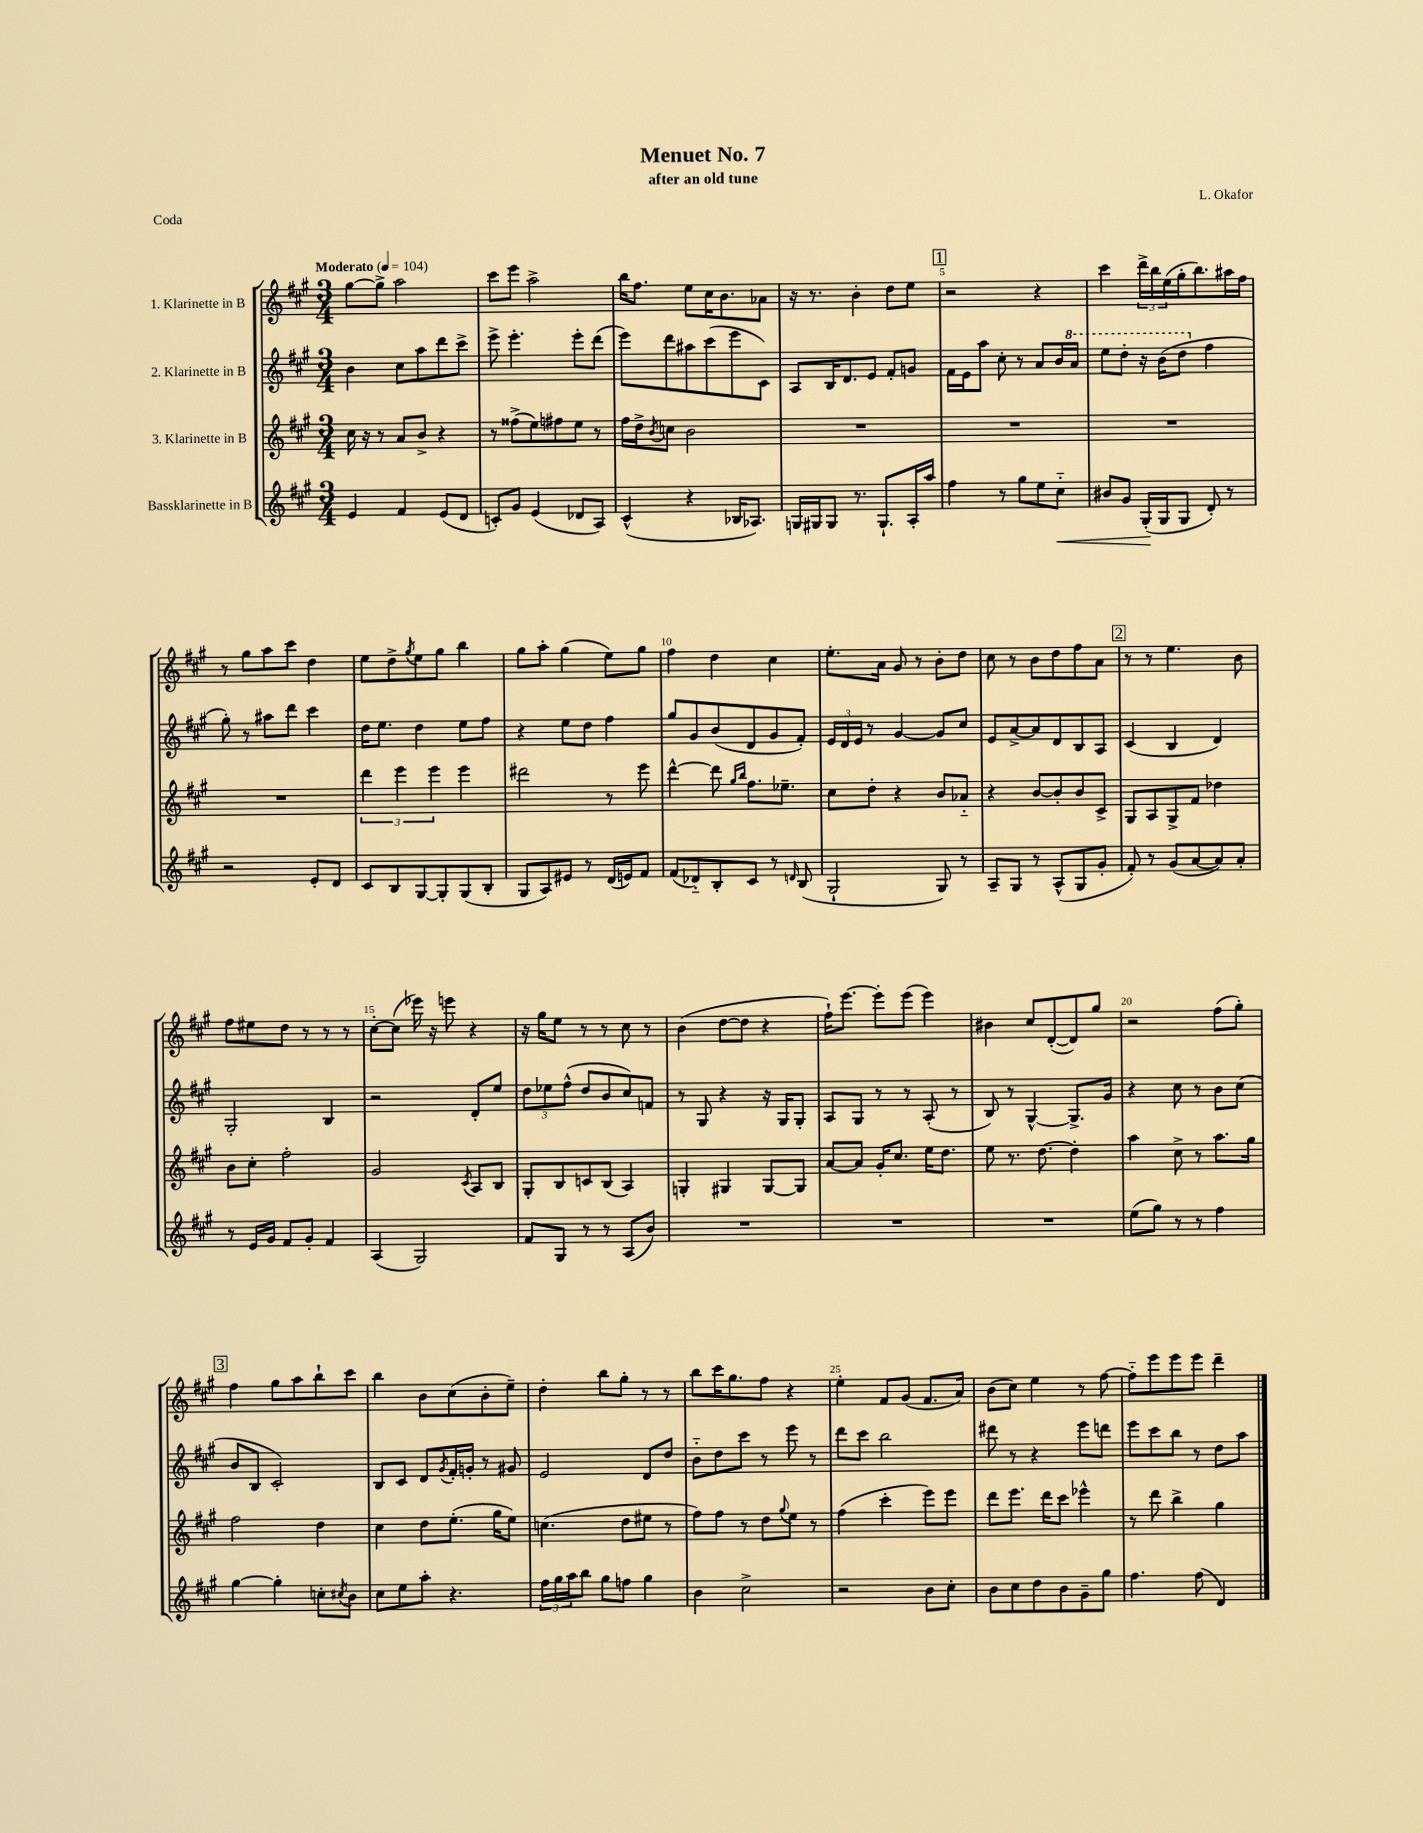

**kern	**kern	**kern	**kern
*staff4	*staff3	*staff2	*staff1
*clefG2	*clefG2	*clefG2	*clefG2
*k[f#c#g#]	*k[f#c#g#]	*k[f#c#g#]	*k[f#c#g#]
*M3/4	*M3/4	*M3/4	*M3/4
*MM104	*MM104	*MM104	*MM104
4e	16cc#	4b	[8gg#
.	16r	.	.
.	8r	.	8gg#^]
4f#	8a	8cc#	2aa
.	8b^	8aa	.
(8e	4r	8ddd	.
8d	.	8ccc#^	.
=	=	=	=
8c')	8r	8eee^	8ccc#
8g#	(8ff##^	4.eee'	8eee
(4e	8ee)	.	2aa^
.	8ff#	.	.
8d-	8ee	8eee'	.
8A)	8r	(8ddd	.
=	=	=	=
(4c#^^	16ff#	8eee)	16bb
.	16dd^	.	8.ff#
.	8qb	.	.
.	8cc	8ddd	.
4r	2b	8aa#	8ee
.	.	(8ccc#	16cc#
.	.	.	8.b
16B-	.	8eee	.
8.A-)	.	.	.
.	.	8c#)	8a-
=	=	=	=
16G	2.r	8A	16r
16G#	.	.	8.r
8G#	.	16B	.
.	.	8.d	.
8.r	.	.	4b'
.	.	8e	.
8.G#`	.	.	.
.	.	8f#'	8dd
16A'	.	8g	8ee
16aa	.	.	.
=	=	=	=
4ff#	2.r	16f#	2r
.	.	16e	.
.	.	8aa	.
8r	.	8cc#'	.
8gg#	.	8r	.
8ee	.	8a	4r
8cc#'~	.	16b	.
.	.	16aa	.
=	=	=	=
8b#	2.r	8eee	4ccc#
8g#	.	8ddd'	.
(16G#'	.	16r	24ddd^
.	.	.	24bb
16G#	.	(16bb	.
.	.	.	(24ee
8G#	.	8ddd	16gg#'
.	.	.	8.bb)
8d')	.	4ff#	.
8r	.	.	16aa#
.	.	.	16ff#
=	=	=	=
2r	2.r	8gg#')	8r
.	.	8r	8gg#
.	.	8aa#	8aa
.	.	8ddd	8ccc#
8e'	.	4ccc#	4dd
8d	.	.	.
=	=	=	=
8c#	6ddd	16dd	8ee
.	.	8.ee	.
8B	.	.	8dd^
.	6eee	.	.
.	.	.	8qgg#
[8G#	.	4dd	8ee
.	6eee	.	.
8G#']	.	.	8gg#
(8G#	4eee	8ee	4bb
8B'	.	8ff#	.
=	=	=	=
8G#	2ddd#	4r	8gg#
8A)	.	.	8aa'
8e#	.	8ee	(4gg#
8r	.	8dd	.
(16d	8r	4ff#	8ee)
16e)	.	.	.
8f#	8eee	.	8gg#
=	=	=	=
(8f#	[4ddd^^	8gg#	4ff#
8d-'~)	.	8g#	.
8B'	8ddd]	(8b	4dd
.	16qqgg#	.	.
.	16qqbb	.	.
8c#	8.ff#	8d	.
8r	.	8g#	4cc#
.	8.ee-~	.	.
16qqd	.	.	.
(8B	.	8f#')	.
=	=	=	=
2G#`	8cc#	24e	8.ee'
.	.	24d	.
.	.	24e	.
.	8dd'	8r	.
.	.	.	16a
.	4r	[4g#	8g#
.	.	.	8r
8G#)	8b	8g#]	8b'
8r	8a-'~	8cc#	8dd
=	=	=	=
8A~	4r	8e	8cc#
8G#	.	[8a^	8r
8r	[8b	8a]	8b
(8A^^	8b']	8d	8dd
8G#	8b	8B	8ff#
8g#'	8c#^	8A	8a
=	=	=	=
8f#')	8G#	(4c#	8r
8r	8A	.	8r
(8g#	8G#^	4B	4.ee
[8a	8f#	.	.
8a])	4dd-	4d)	.
8a'	.	.	8b
=	=	=	=
8r	8b	2G#'	8ff#
16e	8cc#'	.	8ee#
16g#	.	.	.
8f#	2ff#'	.	8dd
8g#'	.	.	8r
4f#	.	4B	8r
.	.	.	8r
=	=	=	=
(4A	2g#	2r	[8cc#'
.	.	.	(8cc#]
2G#)	.	.	16eee-)
.	.	.	16r
.	.	.	8eee
.	8qc#	.	.
.	8A	8d'	4r
.	8B	8ee	.
=	=	=	=
8f#	8G#'	12dd	16r
.	.	.	16gg#
.	.	12ee-	.
8G#	8B	.	8ee
.	.	(12ff#^^	.
8r	8c	8dd	8r
8r	(8B	8b	8r
(8A	4A)	8cc#)	8cc#
8b)	.	8f	8r
=	=	=	=
2.r	4G'	8r	(4b
.	.	8G#	.
.	4G#	4r	[8dd
.	.	.	8dd]
.	[8G#	16r	4r
.	.	16G#	.
.	8G#]	8G#'	.
=	=	=	=
2.r	[8a	8A	16ff#`)
.	.	.	[8.eee
.	8a]	8G#	.
.	16g#'	8r	8eee']
.	8.cc#	.	.
.	.	8r	(8eee
.	16ee	(8A'	4eee)
.	8.dd	.	.
.	.	8r	.
=	=	=	=
2.r	8ee	8B)	4b#
.	8.r	8r	.
.	.	[4G#^^	8cc#
.	[8.dd	.	.
.	.	.	([8d'
.	4dd']	8.G#^]	8d])
.	.	.	8gg#
.	.	16g#	.
=	=	=	=
(8ee	4aa	4r	2r
8gg#)	.	.	.
8r	8cc#^	8cc#	.
8r	8r	8r	.
4ff#	8.aa	8b	(8ff#
.	.	(8cc#	8gg#')
.	16gg#	.	.
=	=	=	=
[4gg#	2ff#	8b	4ff#
.	.	8B	.
4gg#']	.	2c#')	8gg#
.	.	.	8aa
8cc'	4dd	.	8bb`
8qcc#	.	.	.
8b	.	.	8ccc#
=	=	=	=
8cc#	4cc#	8B	4bb
8ee	.	8c#	.
8aa'	8dd	8d	8b
.	.	8qg#	.
4.r	(8.ee'	16f#'	(8cc#
.	.	16g'	.
.	.	8r	8b'
.	16gg#	.	.
.	8ee)	8g#	8ee~)
=	=	=	=
24ff#	(4.cc	2e	4dd'
24gg#	.	.	.
24aa	.	.	.
8bb	.	.	.
8gg#	.	.	8bb
8ff	8dd	.	8gg#'
4gg#	8ee#	8d	8r
.	8r	8dd	8r
=	=	=	=
4b	8ff#)	8b'~	8bb
.	8ff#	8dd	16ccc#
.	.	.	8.gg#
2cc#^	8r	8ccc#	.
.	8dd	8r	8ff#
.	8qqgg#	.	.
.	8ee	8eee	4r
.	8r	8r	.
=	=	=	=
2r	(4ff#	8ddd	4ee'
.	.	8ccc#	.
.	4ccc#'	2bb	8f#
.	.	.	(8g#
8b	8eee)	.	8.f#
8cc#'	8eee	.	.
.	.	.	16a)
=	=	=	=
8b	8ddd	8ddd#	(8b
8cc#	8.eee	8r	8cc#)
8dd	.	4r	4ee
.	16ddd	.	.
8b	8ccc#	.	.
8g#~	4eee-^^	8eee	8r
8gg#	.	8ddd	[8ff#
=	=	=	=
4.ff#	8r	8eee	8ff#'~]
.	8ddd	8ccc#	8eee
.	4bb^	8bb	8eee
(8ff#	.	8r	8eee
4d)	4gg#	8dd	4ddd~
.	.	8aa	.
==	==	==	==
*-	*-	*-	*-
